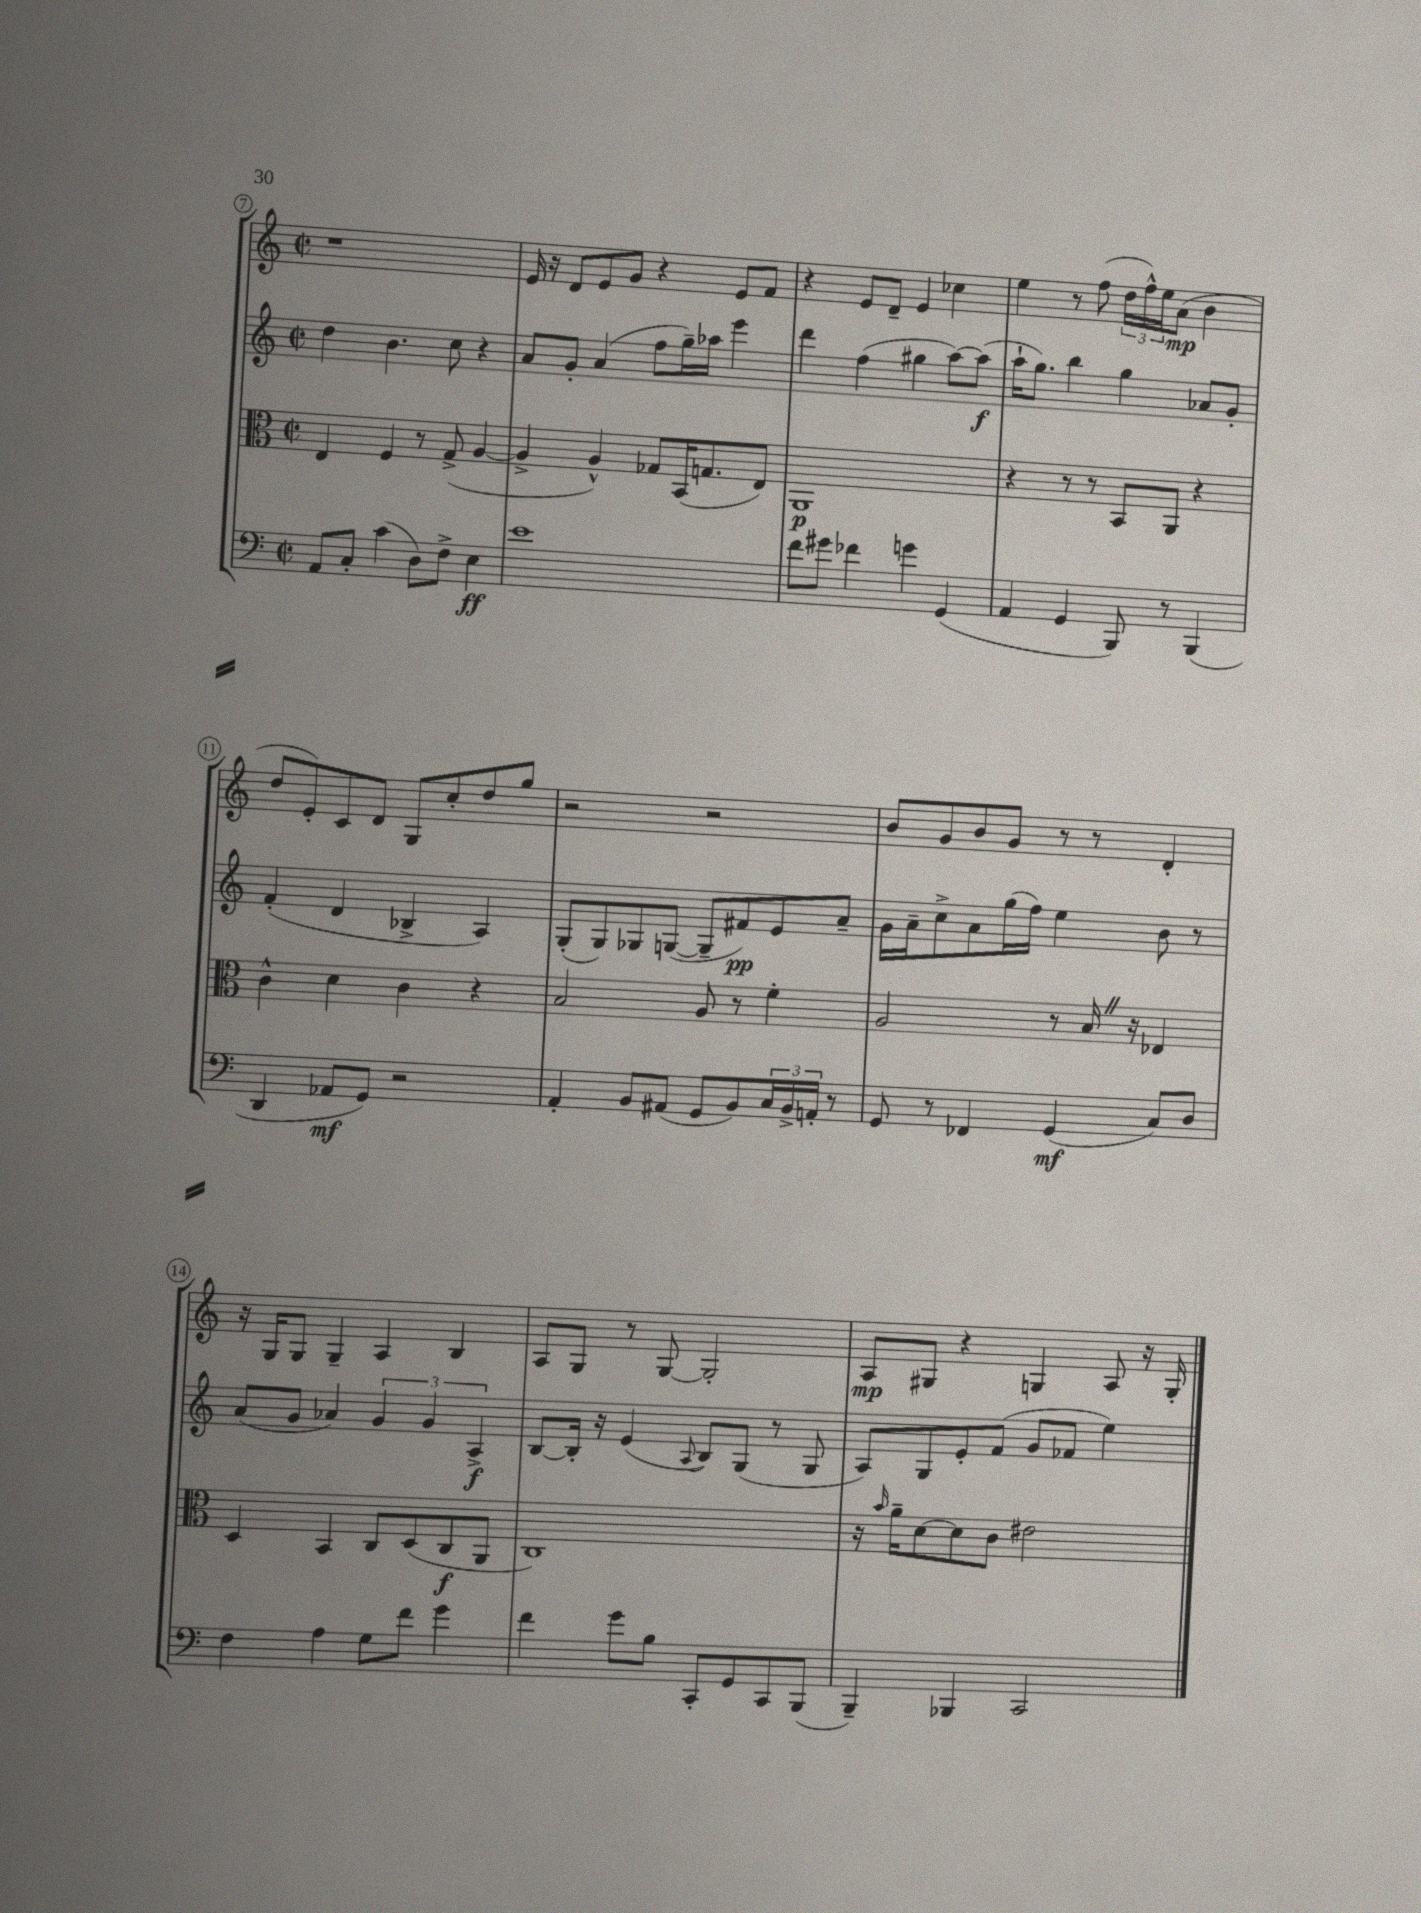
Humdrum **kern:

**kern	**kern	**kern	**kern
*staff4	*staff3	*staff2	*staff1
*clefF4	*clefC3	*clefG2	*clefG2
*k[]	*k[]	*k[]	*k[]
*M2/2	*M2/2	*M2/2	*M2/2
*met(c|)	*met(c|)	*met(c|)	*met(c|)
8AA	4E	4dd	1r
8C'	.	.	.
(4c	4F	4.b	.
8D)	8r	.	.
8F^	(8G^	8cc	.
4E	[4A	4r	.
=	=	=	=
1e	4A^]	8a	16e
.	.	.	16r
.	.	8g'	8d
.	4A^^)	(4a	8e
.	.	.	8g
.	8G-	8ff	4r
.	(16BB	16gg~)	.
.	8.G	16aa-	.
.	.	4eee	8e
.	8E)	.	8f
=	=	=	=
8f	1AA	4ddd	4r
8g#	.	.	.
4f-	.	(4ff	8e
.	.	.	8d~
4g	.	4gg#	4e
(4GG	.	[8aa)	4cc-
.	.	(8aa]	.
=	=	=	=
4AA	4r	16aa`	4ee
.	.	8.gg)	.
4GG	8r	4bb	8r
.	8r	.	(8ff
8BBB)	8BB	4gg	24dd
.	.	.	24ff^^)
.	.	.	24ee
8r	8AA	.	(8a
(4BBB	4r	8a-	4b
.	.	8g'	.
=	=	=	=
4DD	4c^^	(4f'	8dd
.	.	.	8e')
8AA-	4d	4d	8c
8GG)	.	.	8d
2r	4c	4B-^	8G
.	.	.	8cc'
.	4r	4A)	8dd
.	.	.	8gg
=	=	=	=
4AA'	2B	(8G'	2r
.	.	8G)	.
8BB	.	8G-	.
(8AA#	.	([8G	.
8GG	8A	8G~]	2r
8BB)	8r	8f#)	.
24C	4f'	8e	.
24BB^	.	.	.
24AA'	.	.	.
8r	.	8a~	.
=	=	=	=
8GG	2A	16g	8b
.	.	16a~	.
8r	.	8cc^	8g
4FF-	.	8a	8b
.	.	(16gg	8g
.	.	16ff)	.
(4GG	8r	4ee	8r
.	16B	.	8r
.	16r	.	.
8C)	4E-	8b	4d'
8D	.	8r	.
=	=	=	=
4F	4D	(8a	16r
.	.	.	16G
.	.	8g	8G
4A	4BB	4a-)	4G~
8G	8C	6g	4A
8f	(8D	.	.
.	.	6g	.
4g	8C	.	4B
.	.	6A^	.
.	8AA	.	.
=	=	=	=
4f	1C)	[8B	8A
.	.	16B']	8G
.	.	16r	.
8g	.	(4e	8r
8B	.	.	[8G
.	.	8qqA	.
8CC'	.	8B)	2G']
8GG	.	(8G	.
8CC	.	8r	.
(8BBB	.	8G	.
=	=	=	=
4BBB~)	16r	8A)	8A
.	16qqb	.	.
.	16a~	.	.
.	[8d	8G	8G#
4BBB-	8d]	8e'	4r
.	8c	(8f	.
2CC	2e#	8g	4G
.	.	8f-	.
.	.	4ee)	8A
.	.	.	16r
.	.	.	16G'
==	==	==	==
*-	*-	*-	*-
